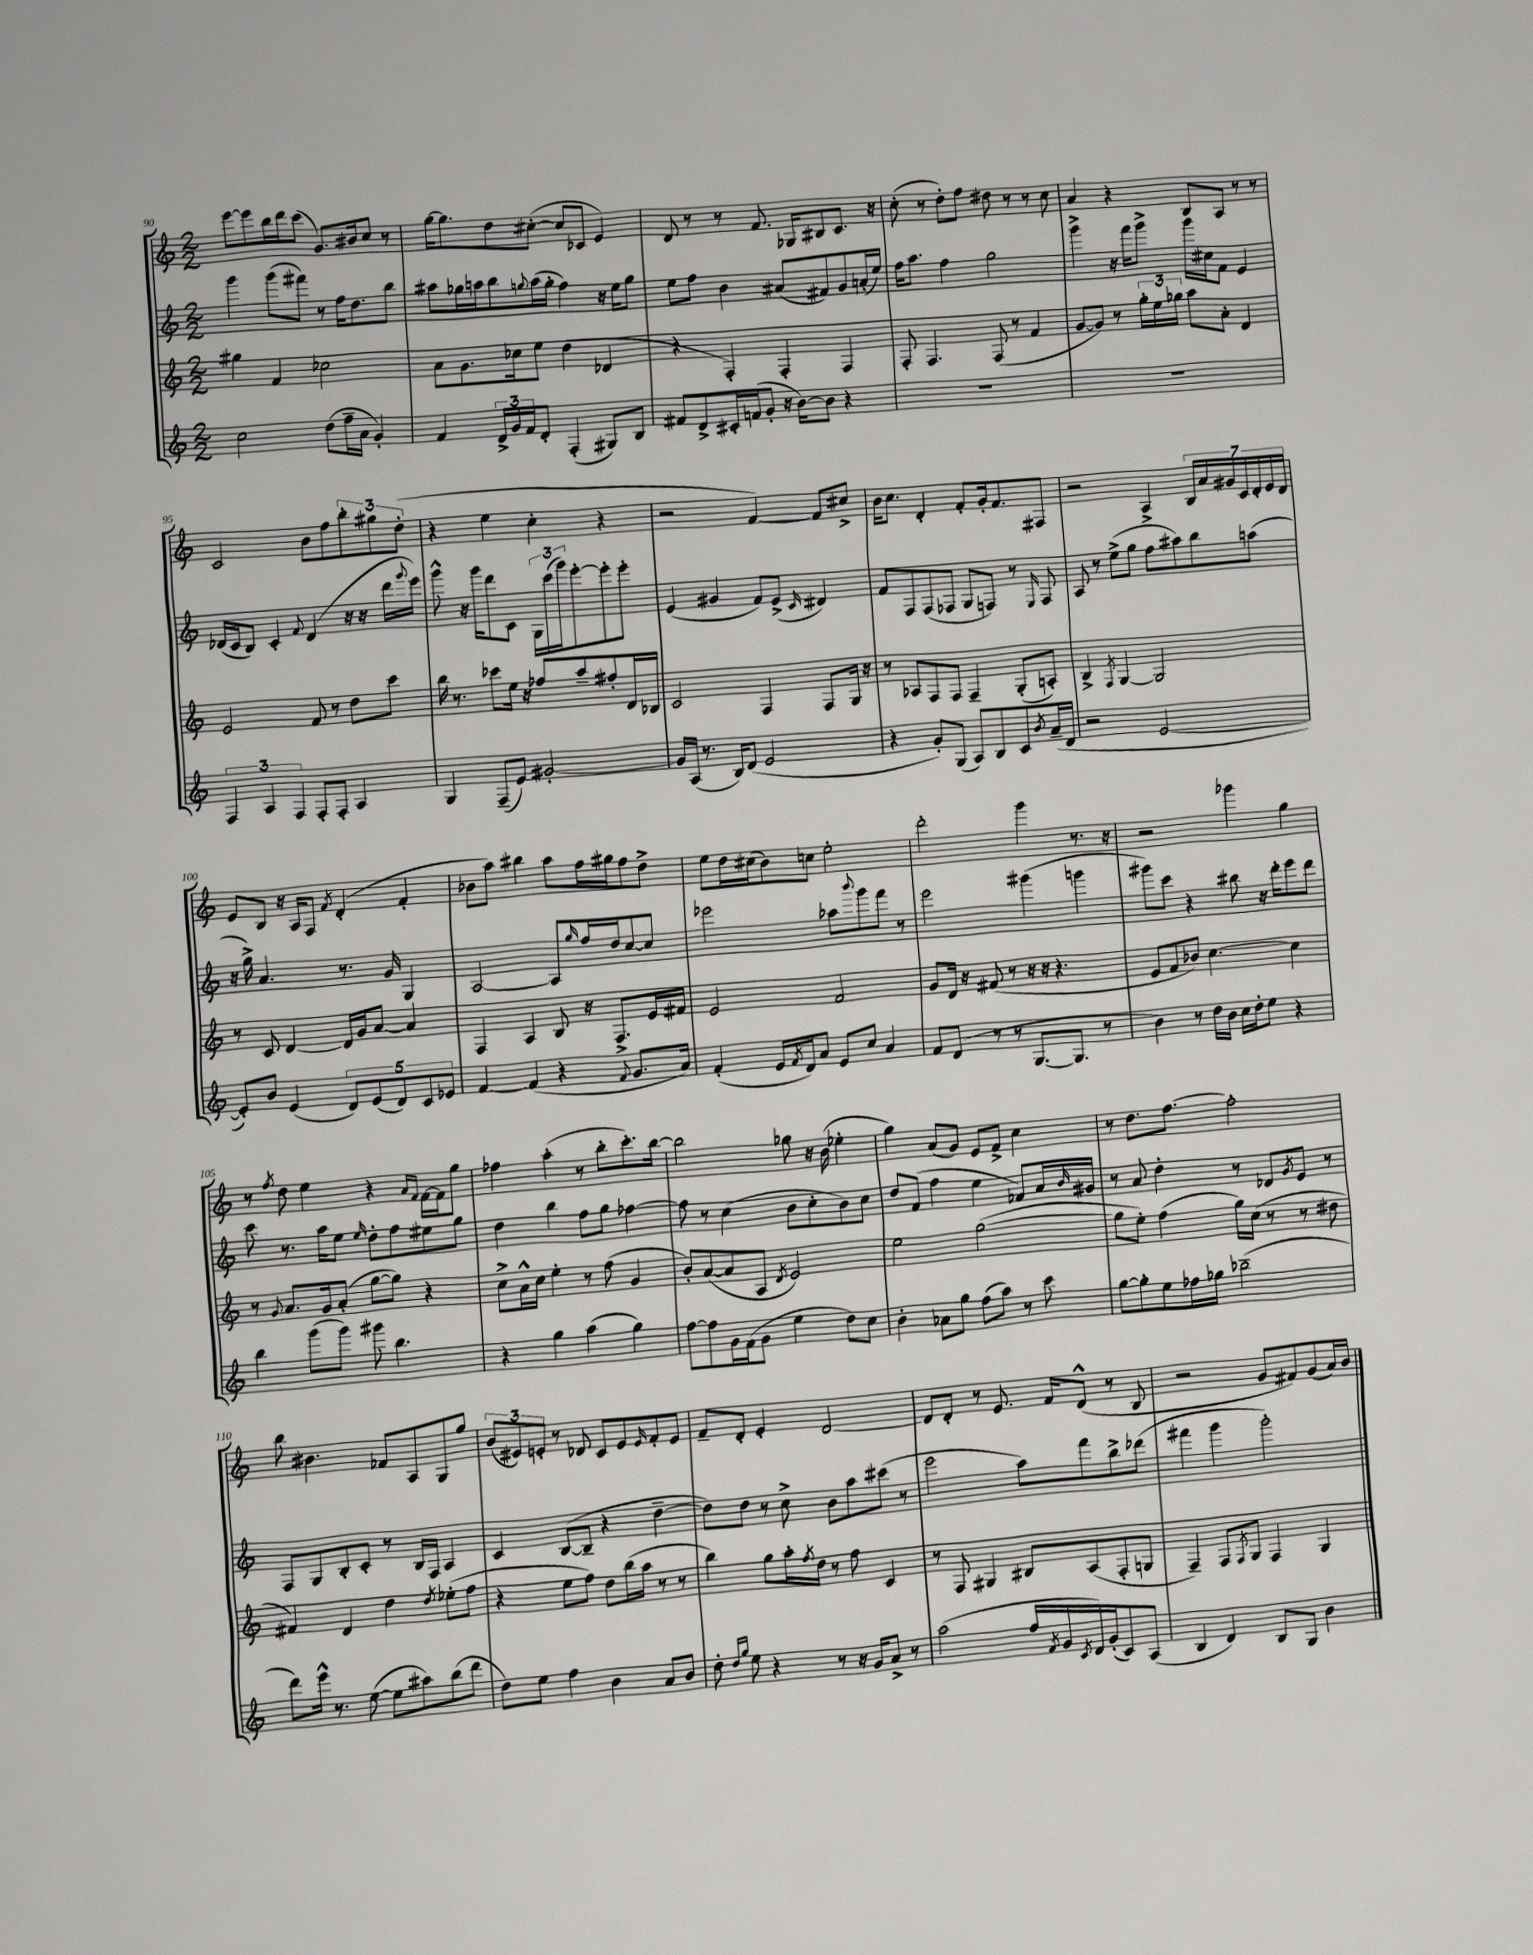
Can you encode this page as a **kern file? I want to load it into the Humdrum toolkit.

**kern	**kern	**kern	**kern
*staff4	*staff3	*staff2	*staff1
*clefG2	*clefG2	*clefG2	*clefG2
*k[]	*k[]	*k[]	*k[]
*M2/2	*M2/2	*M2/2	*M2/2
2cc	4gg#	4ggg	[8eee
.	.	.	8eee]
.	4f	(8ggg	16bb
.	.	.	16ddd
.	.	8fff#)	(8ccc
(8dd	2cc-	8r	8.g)
16ff~	.	16ff	.
16a	.	8.dd	16b#
4g')	.	.	8cc
.	.	8bb	8r
=	=	=	=
4f	8a	8aa#	[16gg
.	.	.	8.gg]
.	8.g	16gg-	.
.	.	16aa	.
24d^	.	8bb	8dd
24g	.	.	.
.	16cc-	.	.
24f	.	.	.
.	.	8qqgg	.
8d'	8ee	(16aa	([8cc#'
.	.	16gg'	.
(4F'	(4dd	4ff)	8cc#]
.	.	.	8c-
8G#)	4d-	16r	4e)
.	.	16ee	.
8B	.	8gg	.
=	=	=	=
8f#	4r	8ee	8d
8d^	.	8ff	8r
16c#'	4F')	4b	8r
(16f	.	.	.
8g'	.	.	8.f
16r	4F'	(8a#	.
[16b)	.	.	16G-
8b]	.	8f#)	8B#
4r	4F	8g	8.c
.	.	(16a'	.
.	.	16ee)	16r
=	=	=	=
1r	8F'	16ff	(8cc'
.	.	8.aa	.
.	4.F	.	8r
.	.	4ff	8dd')
.	.	.	8ff
.	(8F	2gg	8dd#
.	8r	.	8r
.	4f	.	8r
.	.	.	8cc
=	=	=	=
1r	[8g	4ggg^	4a
.	8g])	.	.
.	8r	16r	4r
.	.	16fff	.
.	24gg'	8ggg^	.
.	24ee	.	.
.	24gg-	.	.
.	8aa	16ggg	8B
.	.	16cc#	.
.	8a'	8f	8A
.	4d	4e	8r
.	.	.	8r
=	=	=	=
6F	2e	(16d-	2c
.	.	16c	.
.	.	8B)	.
6A	.	.	.
.	.	4c'	.
6F	.	.	.
.	.	8qqf	.
8F'	8f	(4d-	8b
8F'	8r	.	8ff
4A	8dd	16r	12bb'
.	.	16r	.
.	.	.	12gg#
.	8ccc	16ddd	.
.	.	.	(12dd'
.	.	8qqggg	.
.	.	16eee)	.
=	=	=	=
4G	16bb	8ggg^^	4r
.	8.r	.	.
.	.	16r	.
.	.	16ggg	.
(8F~	8ccc-	8ddd	4ee
8e)	16ee	8c	.
.	16r	.	.
[2g#'	8ff-	24G	4cc'
.	.	(24ccc	.
.	.	24ggg)	.
.	8aa~	[8eee'	.
.	8ff#'	8eee']	4r
.	16d	8eee'	.
.	16B-	.	.
=	=	=	=
16g#]	2c	(4e	2r
(16A	.	.	.
8.r	.	.	.
.	.	4g#	.
16B)	.	.	.
(8d	.	.	.
2e	4F	8f)	[4f)
.	.	(8e^	.
.	.	16qqc	.
.	8F	4d#)	8f]
.	16G	.	8cc#^
.	16r	.	.
=	=	=	=
4r	8r	8f	16b
.	.	.	8.cc
.	8A-	8F	.
8g')	8F	(8F	4d'
(8G	8F	8F-	.
8A)	4F~	8G	8f'
8B	.	8F)	16g'
.	.	.	8.f
8c	(8G'	8r	.
8qb	.	16qqE	.
(16a~	8A')	8F	8F#
16d	.	.	.
=	=	=	=
2r	4B^	8A	2r
.	.	8r	.
.	8qF	.	.
.	[4G	(8ee^	.
.	.	8gg	.
[2e	2G]	8ff	4A^
.	.	8aa#)	.
.	.	8bb	28B
.	.	.	28a
.	.	.	28g#
.	.	.	28c
.	.	(8aa	.
.	.	.	28d'
.	.	.	28e
.	.	.	28d
=	=	=	=
8e'])	8r	16r	8e
.	.	16gg^)	.
8b	8c	4.a	8B
(4e	[4d	.	16r
.	.	.	16A
.	.	.	8F
.	.	.	8qf
10d)	16d]	8.r	(4d'
.	16g	.	.
(10e	.	.	.
.	[8a	.	.
.	.	16g	.
10d)	.	.	.
.	4a]	4G	4f'
10c	.	.	.
10e-	.	.	.
=	=	=	=
[4f	4F	[2A	8b-
.	.	.	8aa)
(4f]	4A	.	4bb#
4r	8B	8A]	8aa
.	.	16qqgg	.
.	16r	16ff	16ff
.	8.F^	16dd	16gg#
8qqf	.	.	.
8.g	.	[8cc	8ff
.	16e	8cc]	8dd^
16a)	16f#	.	.
=	=	=	=
(4f'	2e	2eee-	8ee
.	.	.	16dd
.	.	.	(16cc#
16e	.	.	8b)
8qf	.	.	.
16d)	.	.	.
8a	.	.	8cc
8e	2f	8aa-	2ee'
.	.	8qqbbb	.
8cc	.	8ggg	.
4a	.	8fff	.
.	.	8r	.
=	=	=	=
8f	8g	2eee	2ddd'
(8d	16d	.	.
.	16r	.	.
8r	(8f#	.	.
8r	8r	.	.
[8.G	16r	(4ggg#	4ggg
.	16r	.	.
.	4.r	.	.
8.G]	.	.	.
.	.	4ggg	8.r
8r	.	.	.
.	.	.	16r
=	=	=	=
4b)	8e	8ggg#)	2r
.	8f	8ccc	.
8r	8b-)	4r	.
16dd	[4.cc	.	.
16b	.	.	.
16cc	.	8bb#	4ggg-
16dd'	.	.	.
8ee	.	16r	.
.	.	16ddd'	.
4r	4cc]	8eee	4gg
.	.	8ddd	.
=	=	=	=
4bb	8r	8ccc	8r
.	8qqg	.	8qff
.	8.a	8.r	8dd
(8ggg	.	.	4ee
.	16g	16aa	.
8ggg)	(8a'	8ee	.
.	.	16qqee	.
8ggg#	[8gg	8dd'	4r
4.bb	8gg])	8ff	.
.	.	.	16qqa
.	.	.	16qqf
.	4r	8ee#	[16f
.	.	.	16f]
.	.	8gg	8gg
=	=	=	=
4r	8cc^	4dd	4ff-
.	16a^^	.	.
.	16cc	.	.
4gg	4ee'	4bb	(4aa'
(4aa	8r	8ff	8r
.	(8ff	8gg	8bb'
4gg)	4g	[4ff-	8.ccc')
.	.	.	[16bb
=	=	=	=
[8ff	8b')	8ff-]	2bb]
8ff]	([8a	8r	.
16g	8a]	(4cc	.
(16f	.	.	.
8g	8A	.	.
.	8qd	.	.
4ee	2e)	8b	8gg-
.	.	8cc'	16r
.	.	.	(16b
8dd)	.	8b)	4ee-'
8cc	.	8cc	.
=	=	=	=
4b'	2ee	8dd	4gg)
.	.	(8f	.
8a-	.	4ff	(8a
8gg	.	.	8g)
(8ff	([2gg	4ee	8e
8aa)	.	.	8f^
8r	.	8f-)	4cc
8ccc	.	16a	.
.	.	16qqb	.
.	.	16g#	.
=	=	=	=
[8gg	8gg]	8r	8r
8gg']	8ee')	8a	8.dd
8ee	(4ff	4dd'	.
.	.	.	[8.ff
16ff-	.	.	.
16gg-	.	.	.
(2bb-~	16gg)	8r	2ff']
.	(16cc	.	.
.	8r	8d-	.
.	.	8qg	.
.	8r	8e	.
.	8dd#	8r	.
=	=	=	=
8ddd)	4f#)	8F	8bb
16eee^^	.	8G	4.b#
8.r	.	.	.
.	4d	8B'	.
([8ee	.	8c'	.
8ee]	4dd	8r	8f-
8aa#)	.	16B	8A
.	.	16F	.
.	8qdd	.	.
(8bb	(8ee-'	4A	8G
8ddd	8ff	.	8gg
=	=	=	=
8dd)	4r	4c	(12b
.	.	.	12e#)
8ee	.	.	.
.	.	.	12e'
4ff	8ee	([8B	8r
.	8ff)	8B~]	8d-
4b	8dd	4r	8c
.	(16bb	.	8e
.	16aa	.	.
.	.	.	16qqe
8a	8r	[4dd~	8f'
8b	8r	.	8e
=	=	=	=
8dd'	4bb)	8dd])	8f~
16qqdd	.	.	.
16qqgg	.	.	.
8ee	.	8dd	8d'
4r	8gg	8r	4e'
.	16aa'	8cc^	.
.	8qff	.	.
.	16dd	.	.
8r	8r	8b	[2d
16r	8ff	8aa	.
16g	.	.	.
8a^	4c	(8ccc#	.
8r	.	8r	.
=	=	=	=
(2aa	8r	2eee	8d]
.	8F	.	8d'
.	4G#	.	8r
.	.	.	8.e
16ff	8B#	8aa)	.
8qf	.	.	.
16g	.	.	16f
8qc	.	.	.
16d)	(8A	8fff	(8d^^
(16g'	.	.	.
8c)	8F'	8bb^	8r
(8A	8G	(8ddd-	8B
=	=	=	=
4B	4F~)	4fff#	2r
4d)	8F	4ggg	.
.	8qF	.	.
.	8G	.	.
8B	4F	2ggg')	8g
8G	.	.	8f#)
4b	4G	.	(8g
.	.	.	16a)
.	.	.	16b
==	==	==	==
*-	*-	*-	*-
